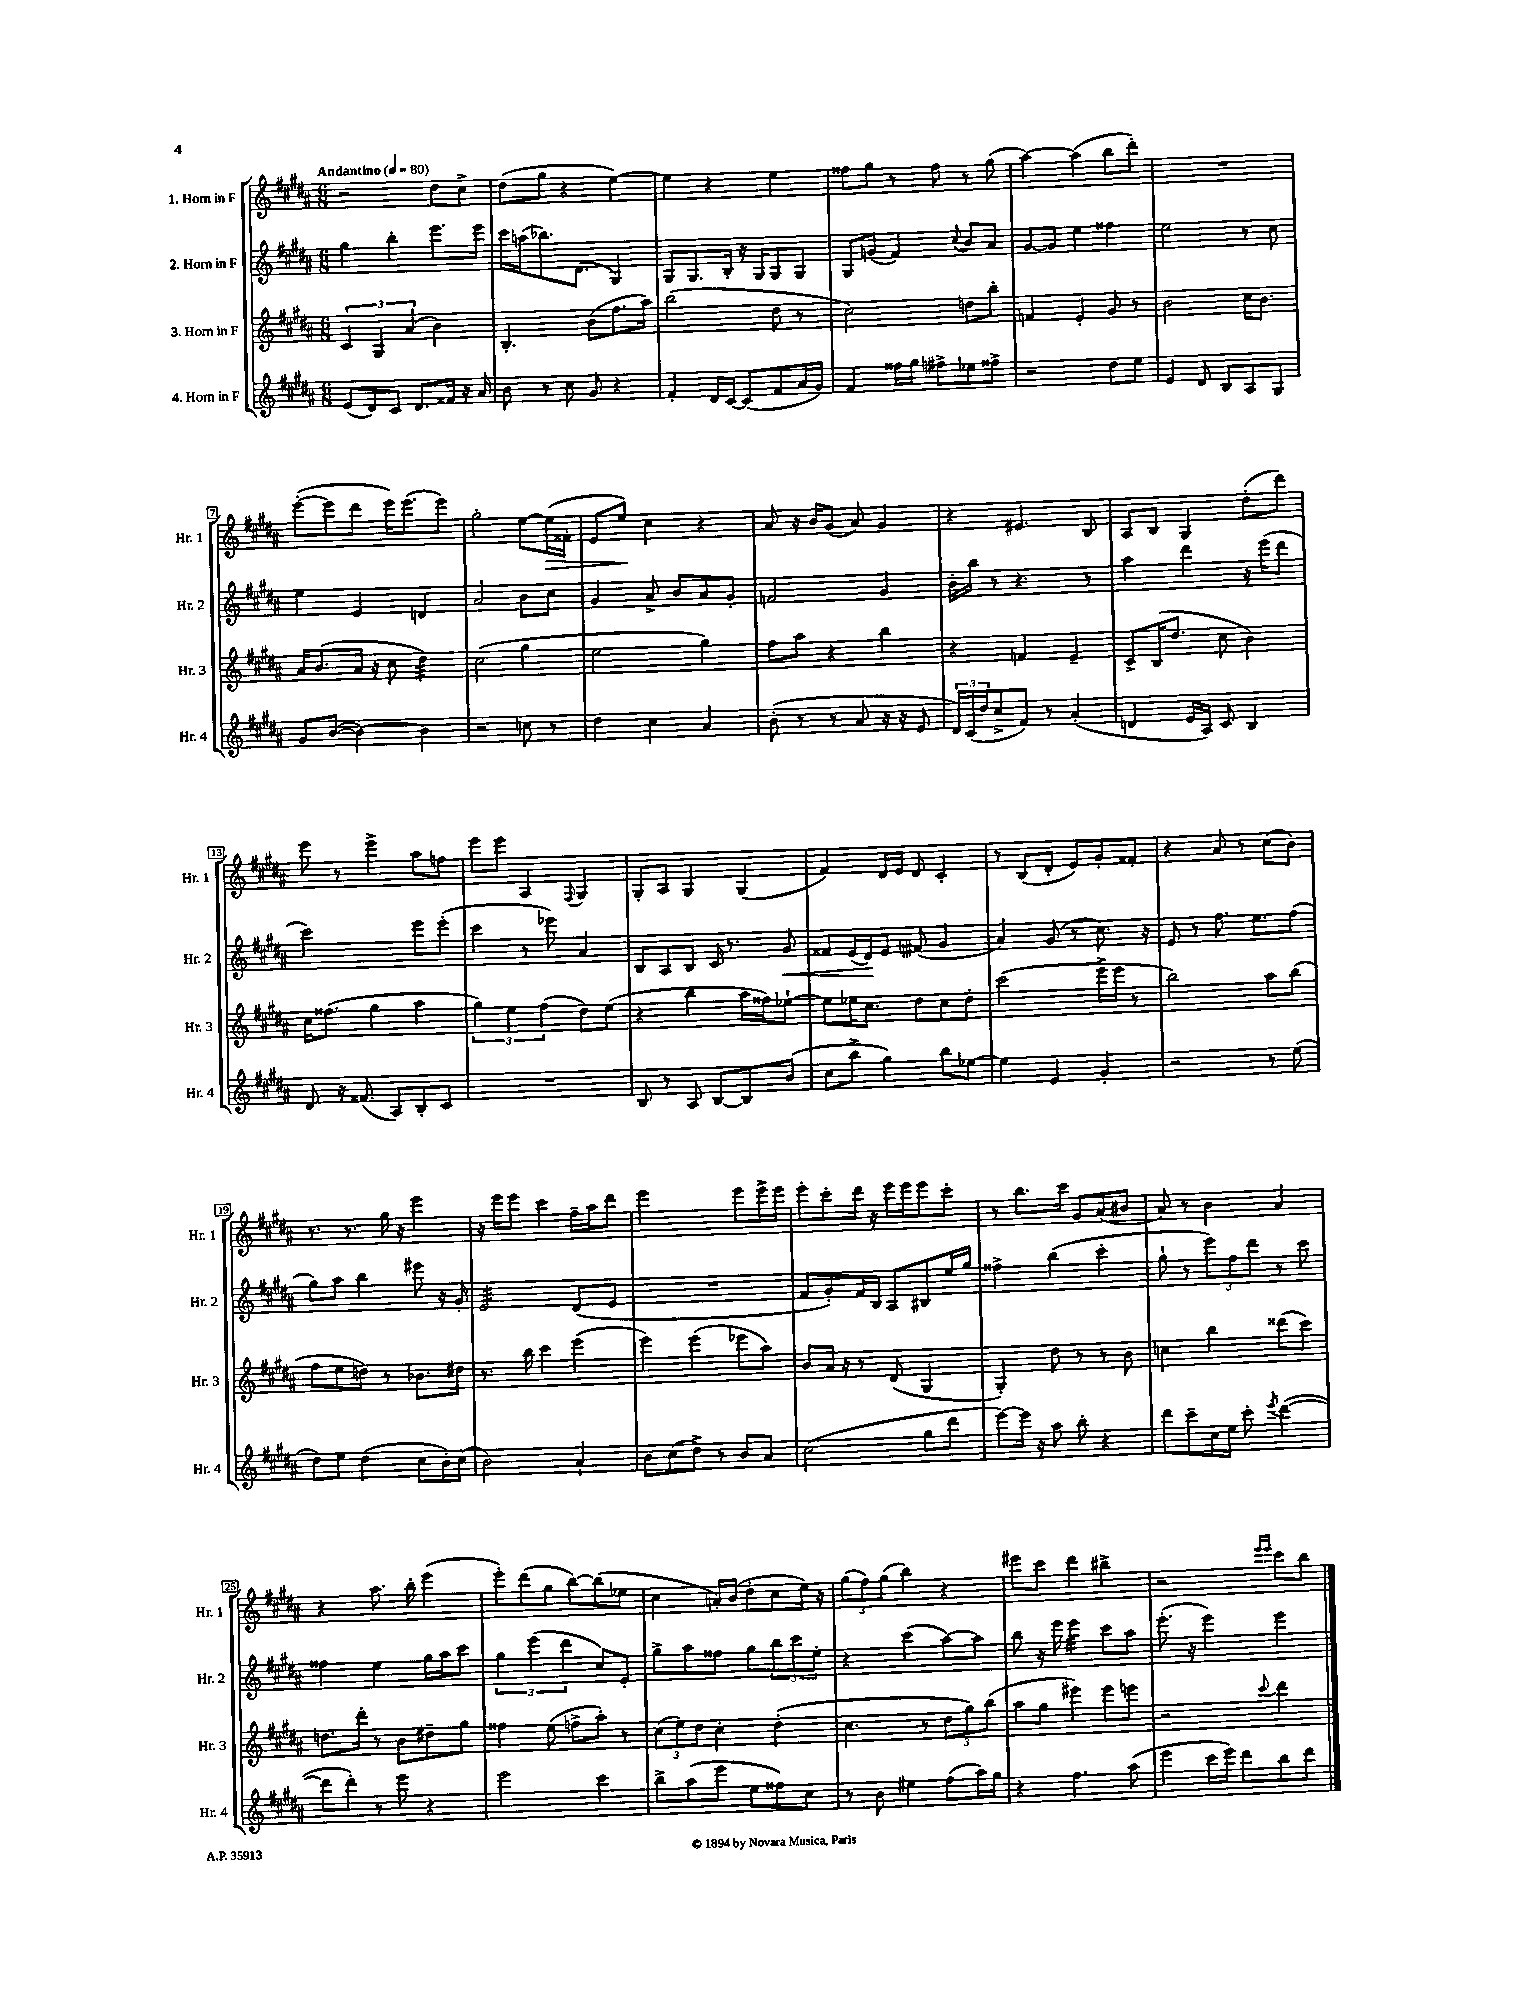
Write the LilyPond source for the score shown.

<<
\new StaffGroup <<
\new Staff = "s0" \with { instrumentName = "1. Horn in F" shortInstrumentName = "Hr. 1" } {
    \clef treble \key b \major \numericTimeSignature \time 6/8 \tempo "Andantino" 4 = 80
    r2 dis''8 cis''8-> |
    dis''8( gis''8 r4 e''4~) |
    e''4 r4 e''4 |
    fisis''8 gis''8 r8 fisis''8 r8 gis''8( |
    ais''4~) ais''4( b''8 dis'''8-.) |
    R2. |
    e'''8~-.( e'''8 dis'''8 e'''16) e'''8.( e'''8) |
    gis''2-. e''8~ e''16\>( fisis'16-. |
    e'8 e''8\!) cis''4 r4 |
    ais'8 r16 b'16 gis'8( ais'8) gis'4 |
    r4 eis'4. b8 |
    ais8 b8 gis4 dis''8-.( dis'''8) |
    e'''8 r8 e'''4-> ais''8 f''8 |
    e'''8 e'''8 ais4 \appoggiatura { fis8 } gis4 |
    gis8-. ais8 gis4 gis4( |
    fis'4) dis'16 e'16 dis'8 cis'4-. |
    r8 b8( dis'8-. e'8) gis'8-. fisis'8-. |
    r4 ais'8 r8 cis''8( b'8) |
    r8. r8. gis''16 r16 e'''4 |
    r16 e'''16 e'''8 cis'''4 fis''16-- ais''16 dis'''8 |
    e'''2 e'''8 e'''16-> e'''16 |
    e'''8-. cis'''8-. dis'''16 r16 e'''16 e'''16 e'''8 cis'''8-. |
    r8 b''8. cis'''16 gis'8 ais'8( bis'8 |
    ais'8) r8 b'4 ais'4 |
    r4 ais''8. b''16-. e'''4( |
    e'''8-.) dis'''8( gis''8 b''8~) b''8( ees''8 |
    cis''4 a'16-.) b'16( dis''8-. cis''8 e''16) r16 |
    \tuplet 3/2 { gis''8( fis''8) gis''8( } b''4) r4 |
    eis'''8 cis'''8 dis'''4 bis''4-> |
    r2 \grace { e'''16 e'''16 } cis'''8 b''8 \bar "|." |
}
\new Staff = "s1" \with { instrumentName = "2. Horn in F" shortInstrumentName = "Hr. 2" } {
    \clef treble \key b \major \numericTimeSignature \time 6/8
    gis''4 b''4-. e'''8. e'''16 |
    cis'''16 a''16( bes''8.) dis'8.( gis4) |
    gis8 gis8. b16-. r16 gis16 gis8 gis8 |
    gis8 g'8( fis'4) \appoggiatura { cis''8 } b'8 ais'8 |
    gis'8~ gis'8 e''4 fisis''4 |
    e''2 r8 cis''8 |
    e''4 e'4 d'4 |
    ais'2 b'8 cis''8 |
    gis'4 ais'8-> b'8 ais'8 gis'8-. |
    f'2 gis'4 |
    b'16-. b''16 r8 r4. r8 |
    ais''4 dis'''4 r16 e'''16( dis'''8 |
    cis'''2) e'''8 e'''8-.( |
    cis'''4 r8 ees'''8) ais'4 |
    b8 ais8 b8 cis'16 r8. gis'8\< |
    fisis'8 e'16( dis'16\!) e'8 fis'8( gis'4 |
    ais'4) gis'8( r8 cis''8.) r16 |
    e'8 r8 fis''8. e''8. fis''8( |
    gis''8) ais''8 b''4 eis'''8 r16 gis'16-. |
    e'2:32 dis'8( e'8 |
    R2. |
    fis'8 gis'8-.) fis'16 b16 ais8 bis8 e''16 gis''16 |
    fisis''4-> b''4( cis'''4-. |
    gis''8-! r8 \tuplet 3/2 { e'''8) fis''8 dis'''8 } r8 cis'''8 |
    fisis''4 e''4 gis''16 ais''16 cis'''8 |
    \tuplet 3/2 { gis''4 e'''4( dis'''4 } cis''8) e'8-. |
    gis''8-> ais''8 fisis''8 gis''8 \tuplet 3/2 { b''8 cis'''8 e''8-. } |
    r4 cis'''4( ais''8~) ais''8 |
    b''8 r16 e'''16 e'''4:32 cis'''8 ais''8 |
    e'''8.-.( r16 e'''4) e'''4 \bar "|." |
}
\new Staff = "s2" \with { instrumentName = "3. Horn in F" shortInstrumentName = "Hr. 3" } {
    \clef treble \key b \major \numericTimeSignature \time 6/8
    \tuplet 3/2 { cis'4 gis4 ais'4( } b'4) |
    b4.-. b'8( fis''8. ais''16) |
    b''2( dis''8 r8 |
    cis''2) d''8 b''8-. |
    f'4 e'4-. gis'8 r8 |
    b'2 cis''16 b'8. |
    ais'16 b'8.( ais'16 r16 cis''8 dis''4:32) |
    cis''2( gis''4 |
    e''2 gis''4) |
    fis''8 ais''8 r4 b''4 |
    r4 f'4 e'4-- |
    cis'8-> b16( dis''8. cis''8 b'4) |
    cis''16 fisis''8.( gis''4 ais''4 |
    \tuplet 3/2 { gis''4) e''4 fis''4( } dis''8) e''8( |
    r4 b''4 ais''16 fisis''16) ees''8~-! |
    ees''8 ees''16 cis''8. dis''8 cis''8 dis''8-. |
    cis'''2( e'''16-> e'''16 r8 |
    b''2) ais''8 b''8( |
    fis''8 e''8 d''8) r8 bes'8. dis''16 |
    r8. b''16 cis'''4 e'''4( |
    e'''4) e'''4( ees'''8 ais''8) |
    b'8 ais'16 r16 r8 dis'8( gis4 |
    gis4-.) dis''8 r8 r8 b'8 |
    c''4 b''4 disis'''8( cis'''8) |
    d''8. dis'''16-. r8 b'8 dis''8-- gis''8 |
    fisis''4 e''8( f''8-> ais''8-.) r8 |
    \tuplet 3/2 { cis''8( e''8) dis''8 } cis''4-. dis''4-.( |
    cis''4. r8 \tuplet 3/2 { dis''8 gis''8) b''8( } |
    ais''8 gis''8 eis'''4) eis'''8 e'''8 |
    r2 \appoggiatura { cis'''8 } dis'''4 \bar "|." |
}
\new Staff = "s3" \with { instrumentName = "4. Horn in F" shortInstrumentName = "Hr. 4" } {
    \clef treble \key b \major \numericTimeSignature \time 6/8
    e'8( dis'8) cis'8 dis'8. fisis'16 r16 ais'16 |
    b'8 r8 cis''8 gis'8 r4 |
    fis'4-. dis'16 cis'16~ cis'8( fis'8 ais'16 gis'16) |
    fis'4 fisis''16 gis''16 fis''8-> ees''8 fisis''8-> |
    r2 dis''8 e''8 |
    e'4 dis'8 b8 ais8 gis8 |
    gis'8 b'8~( b'4~) b'4 |
    r2 c''8 r8 |
    dis''4 cis''4 ais'4 |
    b'8-.( r8 r8 ais'8 r16 r16 e'8 |
    \tuplet 3/2 { dis'16) cis'16( dis''16 } cis''8-> fis'8) r8 ais'4-.( |
    d'4 e'16 ais16) cis'8 b4 |
    dis'8 r16 fisis'8.( ais8) b8-. cis'8 |
    R2. |
    b8 r8 ais8 b8~ b8 b'8( |
    cis''8 b''8-> gis''4) b''8 ees''8~ |
    ees''4 e'4 gis'4-. |
    r2 r8 e''8( |
    dis''8) e''8 dis''4( cis''8 b'16-.) cis''16( |
    b'2) ais'4-! |
    b'8 cis''8( dis''8->) r8 b'8 ais'8 |
    cis''2( gis''8 dis'''8 |
    e'''8~) e'''16 r16 ais''8 b''8-. r4 |
    dis'''8 cis'''8-- cis''16 e''16 cis'''8-. \acciaccatura { e'''8 } dis'''4~( |
    dis'''8 dis'''8-.) r8 e'''8 r4 |
    e'''2 cis'''4 |
    b''8-> ais''8( e'''8 e''8 fisis''8) cis''8 |
    r8 b'8 eis''4 fis''8( ais''16) gis''16 |
    r4 fis''4. ais''8( |
    e'''4 cis'''16 e'''16) dis'''8 b''8 dis'''8 \bar "|." |
}
>>
>>
\layout { \context { \Score \override BarNumber.stencil = #(make-stencil-boxer 0.1 0.3 ly:text-interface::print) } }
